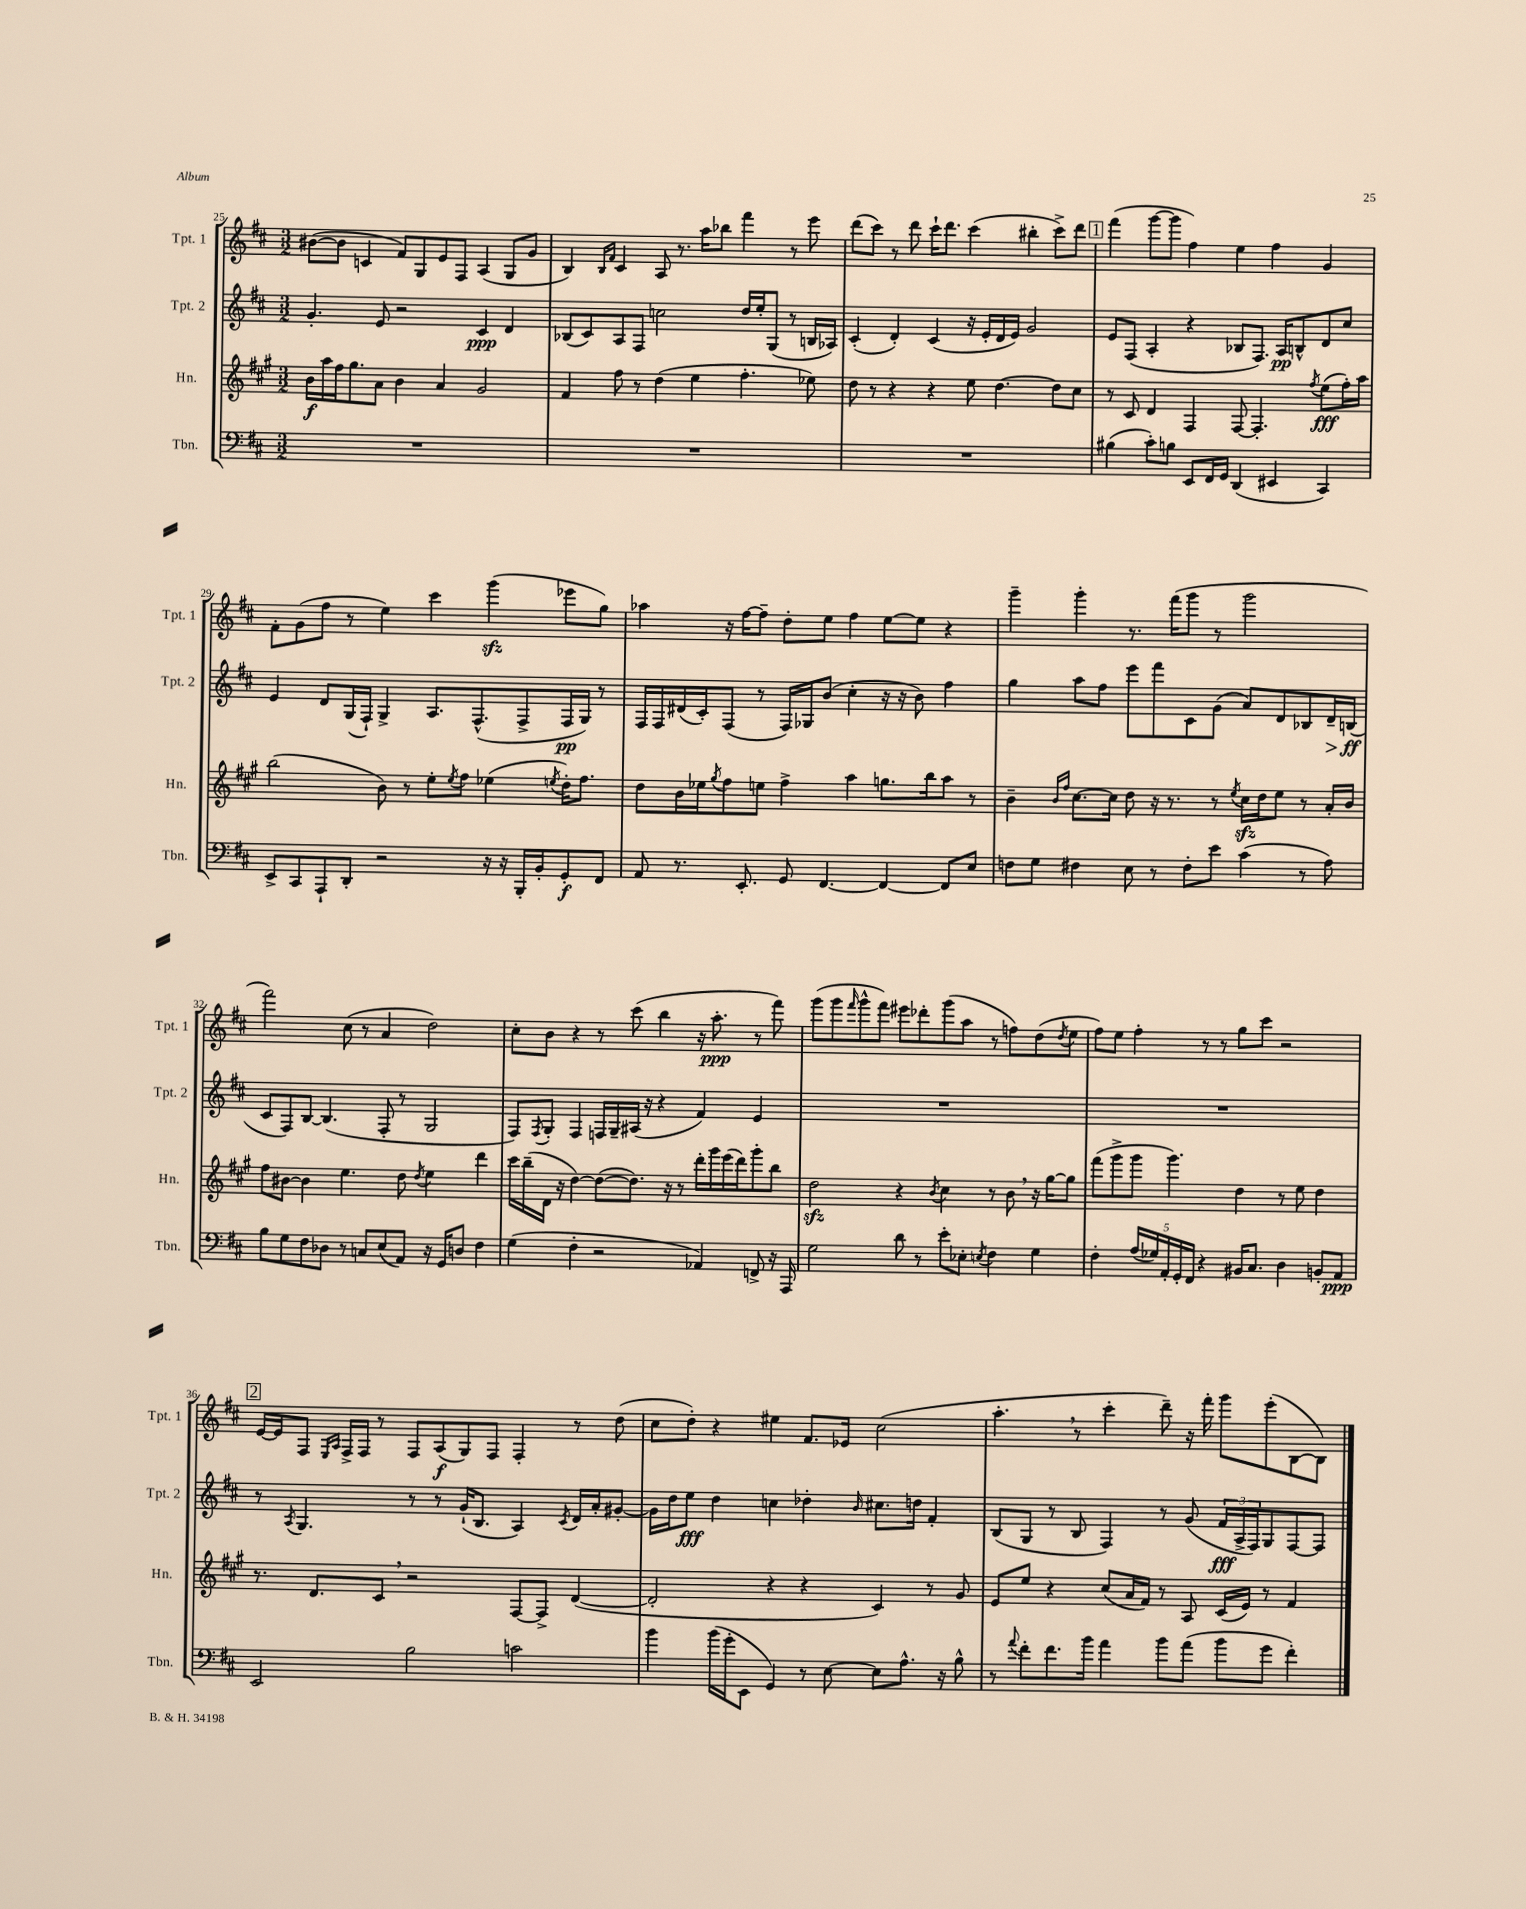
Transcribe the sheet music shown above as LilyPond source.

<<
\new StaffGroup <<
\new Staff = "s0" \with { instrumentName = "Tpt. 1" shortInstrumentName = "Tpt. 1" } {
    \clef treble \key d \major \numericTimeSignature \time 3/2
    bis'8~( bis'8 c'4 fis'8) g8 e'8 fis8 a4( g8 g'8 |
    b4) \grace { b16 fis'16 } cis'4 a8 r8. a''16 bes''8 fis'''4 r8 e'''8 |
    d'''8( cis'''8) r8 d'''8 cis'''16-! d'''8. cis'''4( bis''4-. cis'''8->) d'''8 |
    \mark \markup { \box "1" } fis'''4( g'''8~ g'''8 fis''4) e''4 fis''4 g'4 |
    fis'8-. g'8( fis''8 r8 e''4) cis'''4 g'''4\sfz( ees'''8 g''8) |
    aes''4 r16 fis''16~ fis''8-- d''8-. e''8 fis''4 e''8~ e''8 r4 |
    g'''4-- g'''4-. r8. fis'''16( g'''8 r8 g'''2 |
    fis'''2) cis''8( r8 a'4 d''2) |
    cis''8-. b'8 r4 r8 cis'''8( b''4 r16 a''8.-.\ppp r8 fis'''8) |
    g'''8( g'''8 \grace { fis'''16 } g'''8-^ fis'''8) eis'''8 des'''8-. g'''8( a''8 r8 f''8) d''8( \acciaccatura { d''8 } e''8 |
    fis''8) e''8 fis''4-. r8 r8 g''8 cis'''8 r2 |
    \mark \markup { \box "2" } e'16~ e'16 fis8 \grace { e16 a16 } fis16-> fis16 r8 fis8 a8\f( g8) fis8 fis4-. r8 d''8( |
    cis''8 d''8-.) r4 eis''4 fis'8. ees'16 cis''2( |
    a''4.-. \breathe r8 cis'''4-. d'''8--) r16 fis'''16-. g'''8 e'''8-.( b8~ b8) \bar "|." |
}
\new Staff = "s1" \with { instrumentName = "Tpt. 2" shortInstrumentName = "Tpt. 2" } {
    \clef treble \key d \major \numericTimeSignature \time 3/2
    g'4.-. e'8 r2 cis'4\ppp d'4 |
    bes8( cis'8) a8 fis8 c''2 d''16 e''16-. g8( r8 b16 aes16) |
    cis'4-.( d'4-.) cis'4( r16 e'16-. d'16 e'16) g'2 |
    \mark \markup { \box "1" } e'8 fis8( a4-. r4 bes8 fis8.) a16\pp b8-^ d'8 cis''8 |
    e'4 d'8 g16( fis16-!) g4-> a8. fis8.-^( fis8-> fis16\pp g16) r8 |
    fis16 fis16 dis'16( cis'16-.) fis8( r8 fis16) ges16 b'8( cis''4-. r16 r16 b'8) fis''4 |
    g''4 a''8 fis''8 e'''8 fis'''8 cis'8 g'8( a'8) d'8 bes8 d'16--\> b16\ff\!( |
    cis'8 fis8) b8~ b4.( fis8-. r8 g2 |
    fis8) \acciaccatura { fis8 } g8-. fis4 f16 g16-- ais16( r16 r4 fis'4) e'4 |
    R1. |
    R1. |
    \mark \markup { \box "2" } r8 \acciaccatura { a8 } g4. r8 r8 g'16-!( b8. a4) \acciaccatura { cis'8 } d'16 a'16-. gis'8~-. |
    gis'16 d''16 e''8\fff d''4 c''4 des''4-. \grace { b'16 } cis''8. d''16 fis'4-. |
    b8( g8 r8 b8 fis4) r8 g'8( \tuplet 3/2 { fis'16\fff a16-> fis16) } g8 fis8~ fis8 \bar "|." |
}
\new Staff = "s2" \with { instrumentName = "Hn." shortInstrumentName = "Hn." } {
    \clef treble \key a \major \numericTimeSignature \time 3/2
    b'16\f a''16 fis''16 gis''8. a'8 b'4 a'4 gis'2 |
    fis'4 fis''8 r8 d''4( e''4 fis''4.-. ees''8) |
    d''8 r8 r4 r4 e''8 d''4.~ d''8 cis''8 |
    \mark \markup { \box "1" } r8 cis'8 d'4 fis4 fis8~ fis4.-. \acciaccatura { fis''8 } e''8\fff( fis''16-.) a''16 |
    b''2( b'8) r8 e''8-. \acciaccatura { e''8 } fis''8 ees''4( \acciaccatura { e''8 } d''16-.) fis''8. |
    d''8 b'16 ees''16 \acciaccatura { gis''8 } fis''8 e''8 fis''4-> a''4 g''8. b''16 a''8 r8 |
    b'4-- \grace { b'16 fis''16 } cis''8.~ cis''16 d''8 r16 r8. r8 \acciaccatura { e''8 } cis''16\sfz d''16 e''8 r8 a'16-. b'16 |
    fis''8 bis'8~ bis'4 e''4. d''8 \acciaccatura { d''8 } e''4 d'''4 |
    cis'''16 b''16--( d'16 r16 d''4~) d''8~( d''8.) r16 r8 d'''16-. gis'''16 e'''16( d'''16) gis'''8-. b''8 |
    d''2\sfz r4 \acciaccatura { b'8 } cis''4 r8 b'8 \breathe r16 gis''16~ gis''8 |
    fis'''8( gis'''8-> gis'''8 gis'''4.) d''4 r8 e''8 d''4 |
    \mark \markup { \box "2" } r8. d'8. cis'8 \breathe r2 fis8~ fis8-> d'4~( |
    d'2-. r4 r4 cis'4) r8 gis'8 |
    e'8 e''8 r4 cis''8( a'16 fis'16) r8 a8 cis'16( e'16) r8 fis'4 \bar "|." |
}
\new Staff = "s3" \with { instrumentName = "Tbn." shortInstrumentName = "Tbn." } {
    \clef bass \key d \major \numericTimeSignature \time 3/2
    R1. |
    R1. |
    R1. |
    \mark \markup { \box "1" } bis4( cis'8-.) b8 e,8 fis,16 g,16 d,4( eis,4 cis,4) |
    e,8-> cis,8 a,,8-! d,8-. r2 r16 r16 b,,16-. b,16-. g,8-.\f fis,8 |
    a,8 r8. e,8.-. g,8 fis,4.~ fis,4~ fis,8 e8 |
    f8 g8 fis4 e8 r8 fis8-. e'8 cis'4( r8 a8) |
    b8 g8 fis8 des8 r8 c8 e8( a,8) r16 g,16 d8 fis4 |
    g4( fis4-. r2 aes,4) f,8-> r16 a,,16 |
    g2 d'8 r8 e'8-. ees8-. \acciaccatura { e8 } fis4 g4 |
    fis4-. \tuplet 5/4 { a16( ges16) a,16-. g,16-. fis,16 } r4 bis,16 cis8. d4 b,8-. a,8\ppp |
    \mark \markup { \box "2" } e,2 b2 c'2 |
    b'4 b'16( g'16-. e,8 g,4) r8 e8~ e8 a8.-^ r16 b8-^ |
    r8 \appoggiatura { a'8 } fis'8-. fis'8. b'16 a'4 b'8 a'8( b'8 g'8 fis'4-.) \bar "|." |
}
>>
>>
\layout { \context { \Score currentBarNumber = #25 } }
